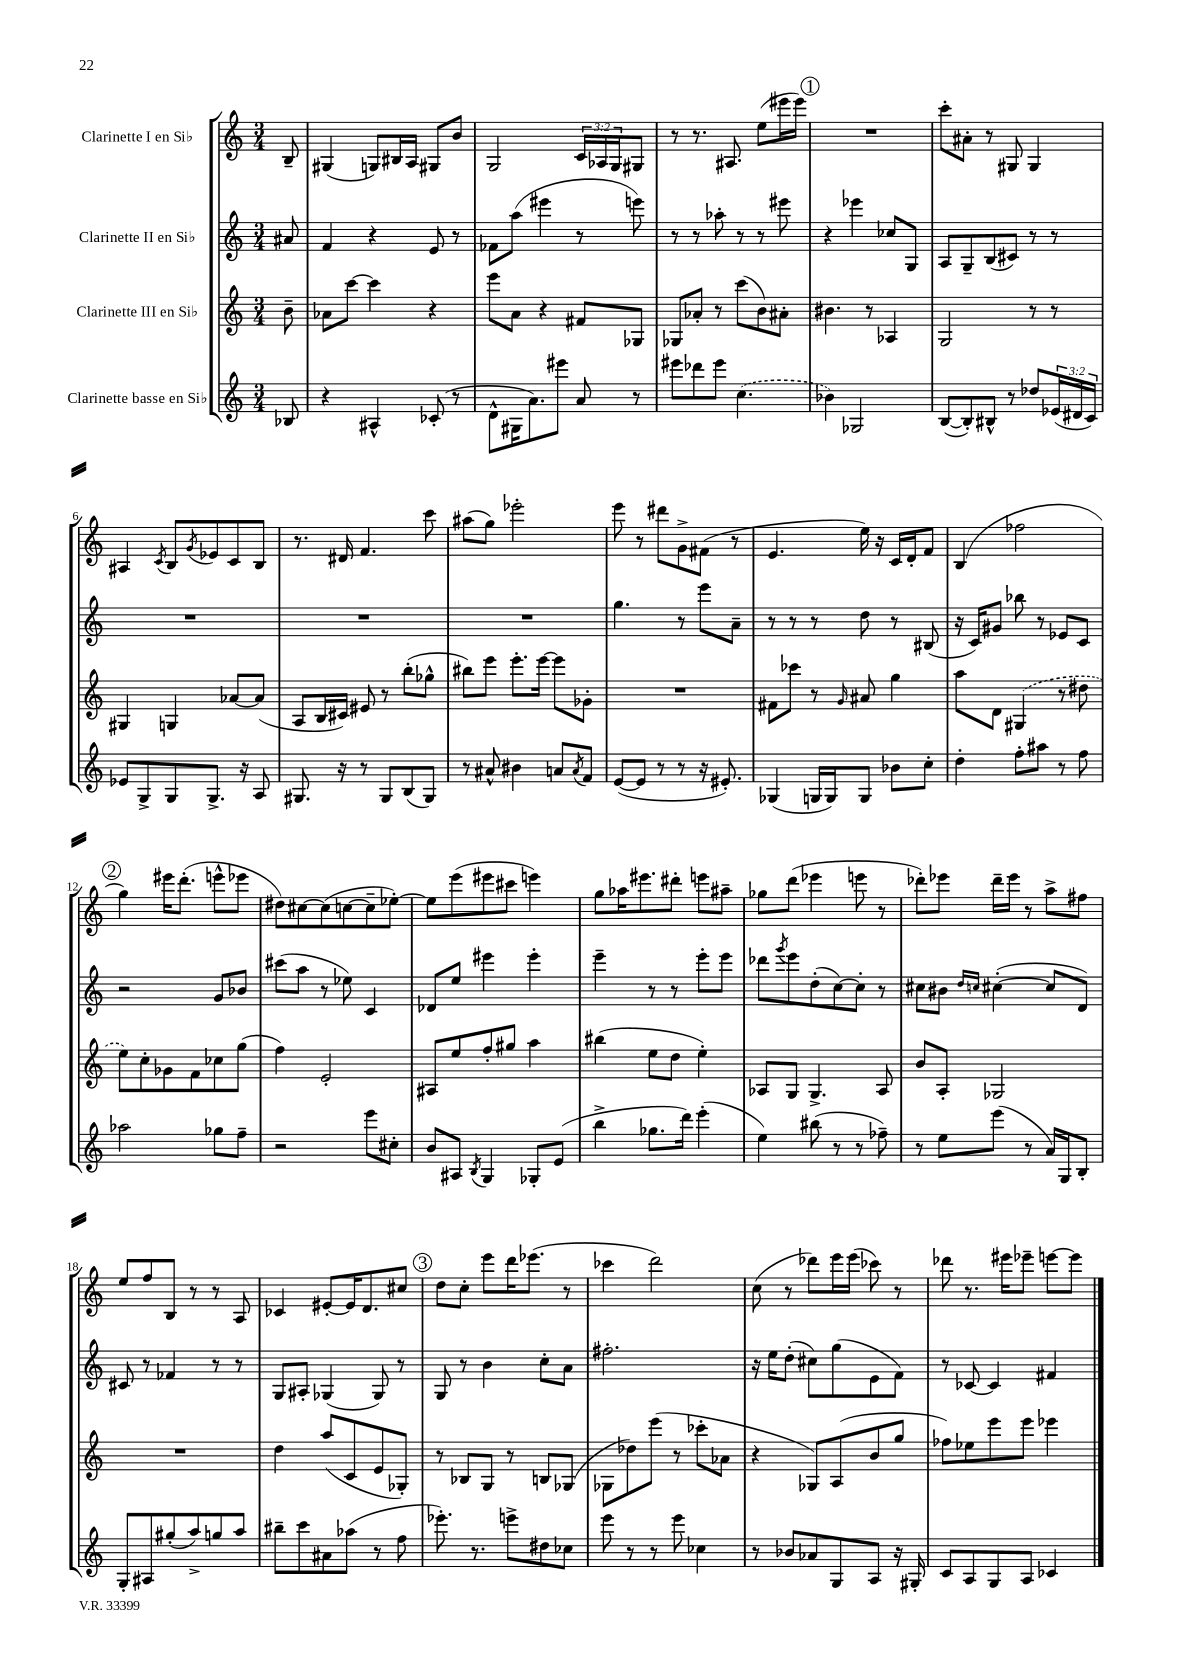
<<
\new StaffGroup <<
\new Staff = "s0" \with { instrumentName = "Clarinette I en Sib" } {
    \clef treble \key c \major \numericTimeSignature \time 3/4 \override Staff.TupletNumber.text = #tuplet-number::calc-fraction-text \partial 8
    b8-- |
    gis4( g8) bis16 a16 gis8 b'8 |
    g2 \tuplet 3/2 { c'16 aes16 g16 } gis8 |
    r8 r8. ais8. e''8( eis'''16 eis'''16) |
    \mark \markup { \circle "1" } R2. |
    c'''8-. ais'8-. r8 gis8 gis4 |
    ais4 \acciaccatura { c'8 } b8 \acciaccatura { g'8 } ees'8 c'8 b8 |
    r8. dis'16 f'4. c'''8 |
    ais''8( g''8) ees'''2-. |
    e'''8 r8 dis'''8 g'8-> fis'8( r8 |
    e'4. e''16) r16 c'16 d'16-. f'8 |
    b4( fes''2 |
    \mark \markup { \circle "2" } g''4) eis'''16 d'''8.-.( e'''8-^ ees'''8 |
    dis''8) cis''8~ cis''8( c''8~ c''8-- ees''8~-.) |
    ees''8 e'''8( eis'''8 cis'''8 e'''4) |
    g''8 aes''16 eis'''8. dis'''8-. e'''8 ais''8-- |
    ges''8 d'''8( ees'''4 e'''8 r8 |
    des'''8-.) ees'''8 des'''16-- ees'''16 r8 a''8-> fis''8 |
    e''8 f''8 b8 r8 r8 a8 |
    ces'4 eis'8~-. eis'16 d'8. cis''8 |
    \mark \markup { \circle "3" } d''8 c''8-. e'''8 d'''16 ees'''8.( r8 |
    ces'''4 d'''2) |
    c''8( r8 des'''8) e'''16 e'''16( ces'''8) r8 |
    des'''8 r8. eis'''16 ees'''8-- e'''8~ e'''8 \bar "|." |
}
\new Staff = "s1" \with { instrumentName = "Clarinette II en Sib" } {
    \clef treble \key c \major \numericTimeSignature \time 3/4 \partial 8
    ais'8 |
    f'4 r4 e'8 r8 |
    fes'8 a''8( eis'''4 r8 e'''8) |
    r8 r8 aes''8-. r8 r8 eis'''8 |
    \mark \markup { \circle "1" } r4 ees'''4 ces''8 g8 |
    a8 g8-- b8( cis'8) r8 r8 |
    R2. |
    R2. |
    R2. |
    g''4. r8 e'''8 a'8-- |
    r8 r8 r8 d''8 r8 bis8( |
    r16 c'16) gis'8 bes''8 r8 ees'8 c'8 |
    \mark \markup { \circle "2" } r2 g'8 bes'8 |
    cis'''8( a''8 r8 ees''8) c'4 |
    des'8 e''8 eis'''4 eis'''4-. |
    e'''4-- r8 r8 e'''8-. e'''8 |
    des'''8 \acciaccatura { g'''8 } e'''8 d''8-.( c''8~) c''8-. r8 |
    cis''8 bis'8 \grace { d''16 c''16 } cis''4~-.( cis''8 d'8) |
    cis'8 r8 fes'4 r8 r8 |
    g8 ais8-. ges4( ges8) r8 |
    \mark \markup { \circle "3" } g8 r8 b'4 c''8-. a'8 |
    fis''2.-. |
    r16 e''16 d''8-.( cis''8) g''8( e'8 f'8) |
    r8 ces'8~ ces'4 fis'4 \bar "|." |
}
\new Staff = "s2" \with { instrumentName = "Clarinette III en Sib" } {
    \clef treble \key c \major \numericTimeSignature \time 3/4 \partial 8
    b'8-- |
    aes'8 c'''8~ c'''4 r4 |
    e'''8 a'8 r4 fis'8 ges8 |
    ges8 aes'8-. r8 c'''8( b'8) ais'8-. |
    \mark \markup { \circle "1" } bis'4. r8 aes4 |
    g2 r8 r8 |
    gis4 g4 aes'8~ aes'8( |
    a8 b16 cis'16) eis'8 r8 b''8-.( ges''8-^ |
    bis''8) e'''8 e'''8.-. e'''16~ e'''8 ges'8-. |
    R2. |
    fis'8 ces'''8 r8 \grace { g'16 } ais'8 g''4 |
    a''8 d'8 \once \slurDashed gis4( r8 dis''8 |
    \mark \markup { \circle "2" } e''8) c''8-. ges'8 f'8 ces''8 g''8( |
    f''4) e'2-. |
    ais8 e''8 f''8-. gis''8 a''4 |
    bis''4( e''8 d''8 e''4-.) |
    aes8 g8 g4.-> aes8 |
    b'8 a8-. ges2 |
    R2. |
    d''4 a''8( c'8 e'8 ges8-.) |
    \mark \markup { \circle "3" } r8 bes8 g8 r8 b8 ges8( |
    ges8 des''8) e'''8( r8 ces'''8-. aes'8 |
    r4 ges8) a8( b'8 g''8 |
    fes''8) ees''8 e'''8 e'''8 ees'''4 \bar "|." |
}
\new Staff = "s3" \with { instrumentName = "Clarinette basse en Sib" } {
    \clef treble \key c \major \numericTimeSignature \time 3/4 \override Staff.TupletNumber.text = #tuplet-number::calc-fraction-text \partial 8
    bes8 |
    r4 ais4-^ ces'8-.( r8 |
    d'8-^ gis16 a'8.) eis'''8 a'8 r8 |
    eis'''8 des'''8 eis'''8 \once \slurDashed c''4.( |
    \mark \markup { \circle "1" } bes'4) ges2 |
    b8~( b8-.) bis8-^ r8 des''8 \tuplet 3/2 { ees'16( dis'16 c'16) } |
    ees'8 g8-> g8 g8.-> r16 a8 |
    gis8. r16 r8 gis8 b8( gis8) |
    r8 ais'8-^ bis'4 a'8 \acciaccatura { a'8 } f'8 |
    e'8~( e'8 r8 r8 r16 eis'8.-.) |
    ges4( g16 g16) g8 bes'8 c''8-. |
    d''4-. f''8-. ais''8 r8 f''8 |
    \mark \markup { \circle "2" } aes''2 ges''8 f''8-- |
    r2 e'''8 cis''8-. |
    b'8 ais8 \acciaccatura { b8 } g4 ges8-. e'8( |
    b''4-> ges''8. d'''16) e'''4-.( |
    e''4) bis''8( r8 r8 fes''8--) |
    r8 e''8 e'''8( r8 a'16) g16 b8-. |
    g8-. ais8 gis''8-.( a''8->) g''8 a''8 |
    bis''8-- c'''8 ais'8 aes''8( r8 f''8 |
    \mark \markup { \circle "3" } ees'''8.-.) r8. e'''8-> dis''8 ces''8 |
    e'''8 r8 r8 e'''8 ces''4 |
    r8 bes'8 aes'8 g8 a8 r16 gis16-. |
    c'8 a8 g8 a8 ces'4 \bar "|." |
}
>>
>>
